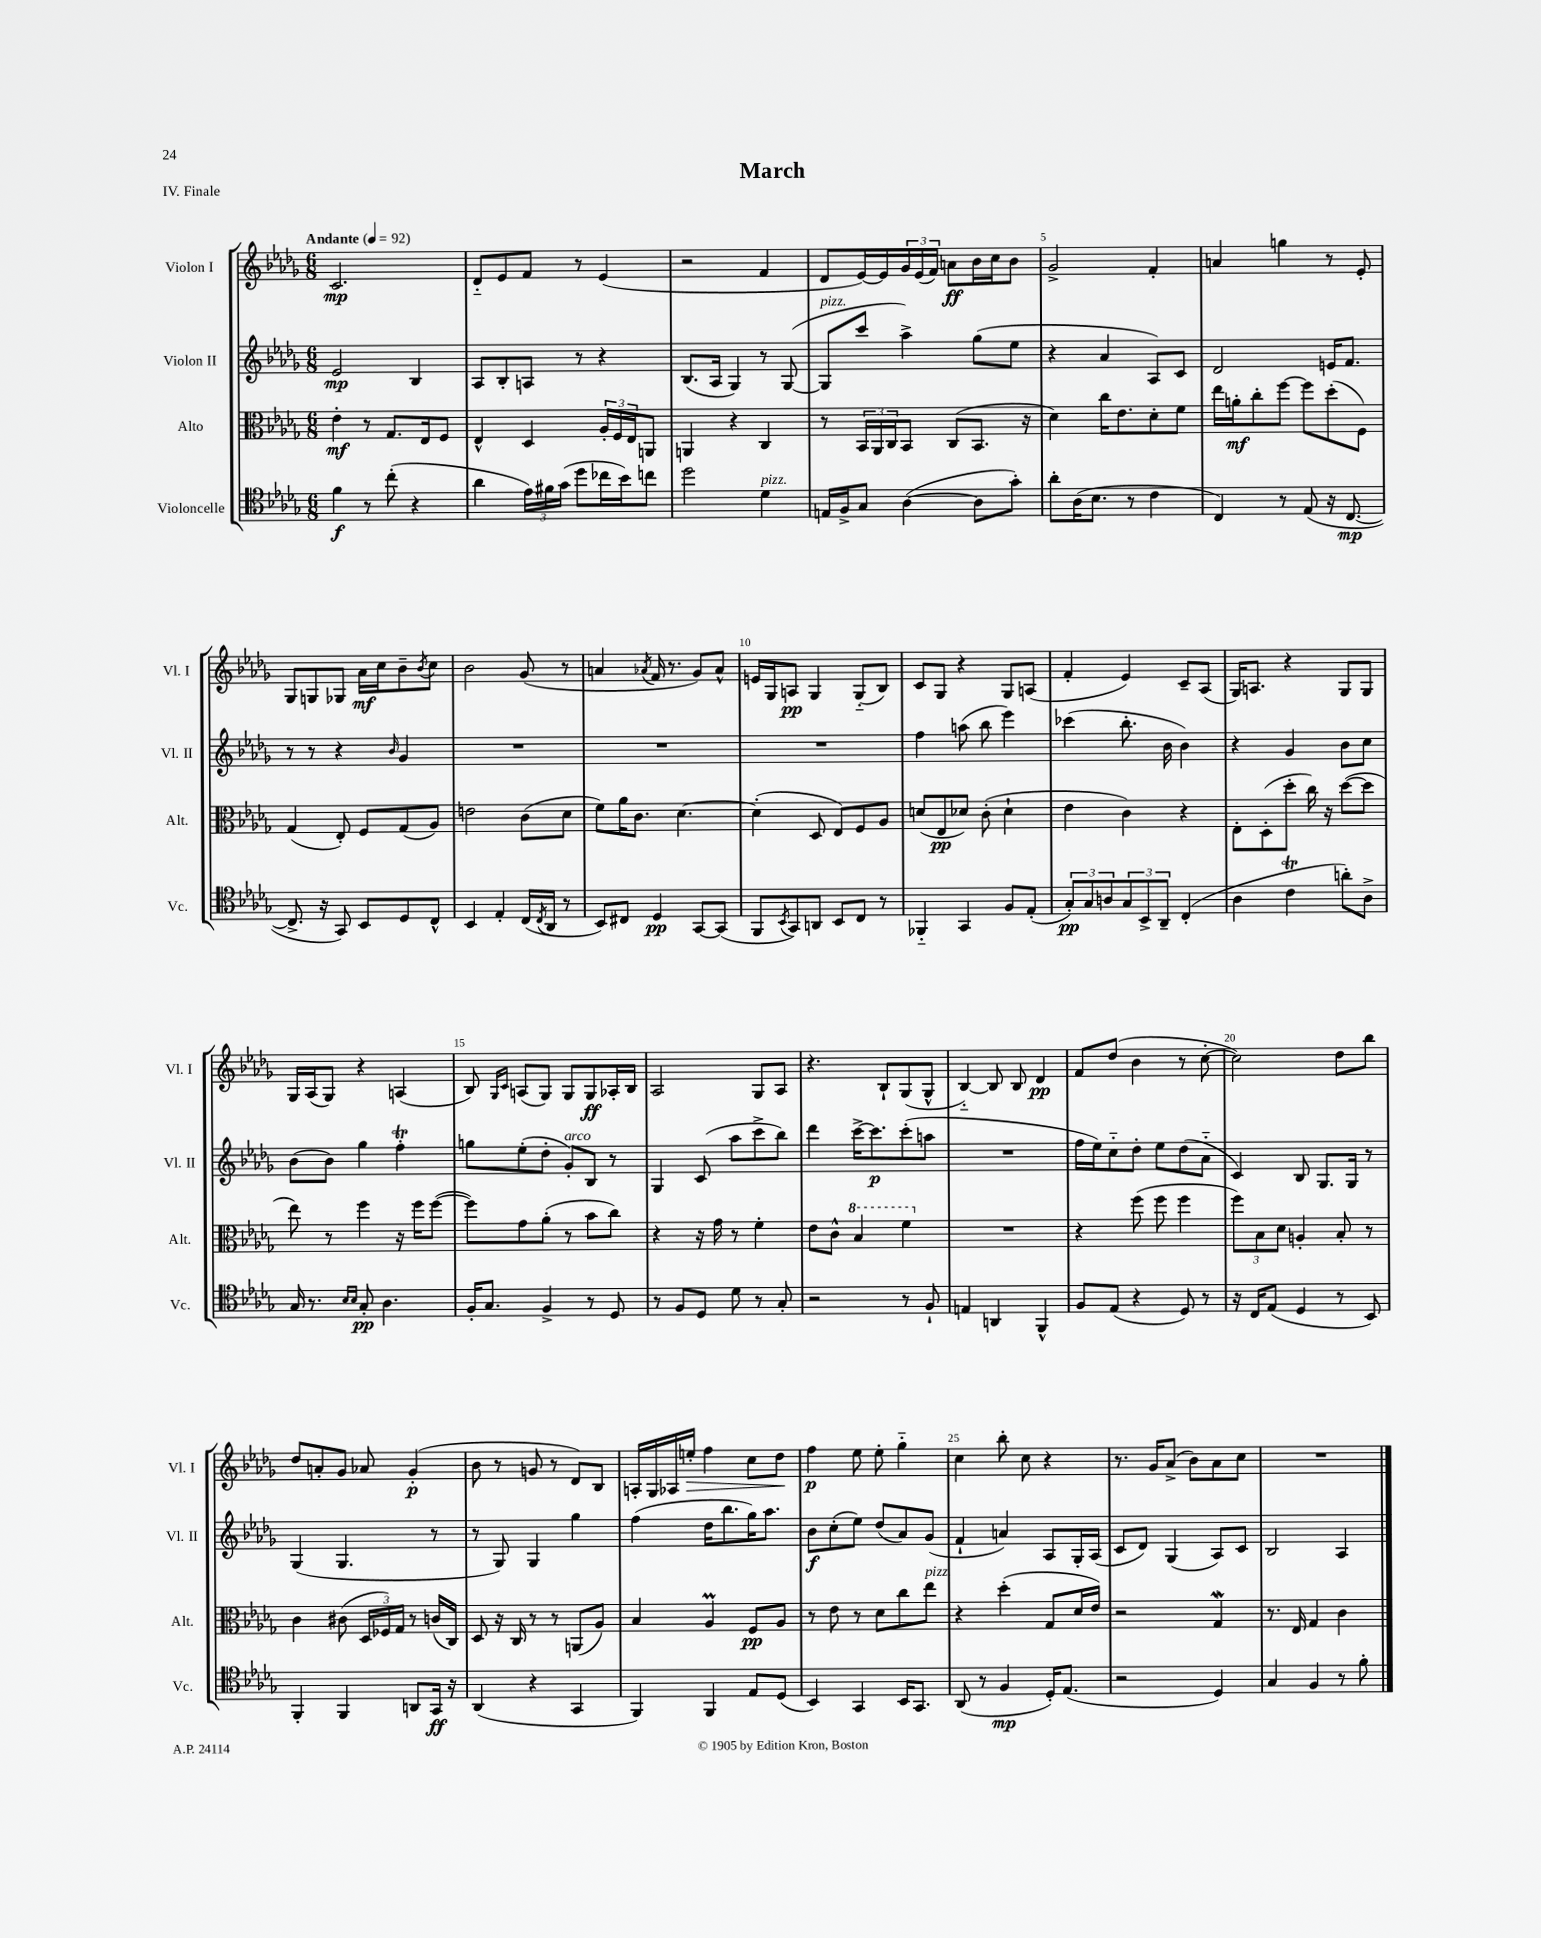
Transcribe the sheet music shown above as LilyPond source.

\header { title = "March" piece = "IV. Finale" }
<<
\new StaffGroup <<
\new Staff = "s0" \with { instrumentName = "Violon I" shortInstrumentName = "Vl. I" } {
    \clef treble \key des \major \numericTimeSignature \time 6/8 \tempo "Andante" 4 = 92
    c'2.\mp |
    des'8-_ ees'8 f'8 r8 ees'4( |
    r2 f'4 |
    des'8 ees'16~) ees'16 \tuplet 3/2 { ges'16 ees'16( f'16) } a'8\ff bes'16 c''16 bes'8 |
    ges'2-> f'4-. |
    a'4 g''4 r8 ees'8-. |
    ges8 g8 ges8 aes'16\mf c''16 bes'8-- \acciaccatura { bes'8 } c''8 |
    bes'2 ges'8( r8 |
    a'4 \acciaccatura { aes'8 } f'16 r8. ges'8) aes'8-^ |
    e'16 ges16 a8\pp ges4 ges8-_( bes8) |
    c'8 ges8 r4 ges8 a8( |
    f'4-. ees'4) c'8-- aes8( |
    ges16) a8. r4 ges8 ges8 |
    ges16 aes16( ges8) r4 a4( |
    bes8) \grace { ges16 c'16 } a8( ges8) ges8 ges8\ff aes16-. bes16 |
    aes2 ges8 aes8 |
    r4. bes8-! ges8( ges8-^ |
    bes4~-_) bes8 bes8 des'4\pp |
    f'8 des''8( bes'4 r8 c''8~-. |
    c''2) des''8 bes''8 |
    des''8 a'8-. ges'8 aes'8 ges'4-.\p( |
    bes'8 r8 g'8 r8 des'8) bes8 |
    a16-. ges16 aes16 e''16-.\> f''4 c''8 des''8\! |
    f''4\p ees''8 ees''8-. ges''4-_ |
    c''4 bes''8-. c''8 r4 |
    r8. ges'16 aes'8->( bes'8) aes'8 c''8 |
    R2. \bar "|." |
}
\new Staff = "s1" \with { instrumentName = "Violon II" shortInstrumentName = "Vl. II" } {
    \clef treble \key des \major \numericTimeSignature \time 6/8
    ees'2\mp bes4 |
    aes8 bes8-. a8 r8 r4 |
    bes8.( aes16 ges4) r8 ges8~( |
    ges8^\markup { \italic "pizz." } c'''8 aes''4->) ges''8( ees''8 |
    r4 aes'4 aes8) c'8 |
    des'2 e'16 f'8. |
    r8 r8 r4 \grace { bes'16 } ges'4 |
    R2. |
    R2. |
    R2. |
    f''4 a''8( bes''8 ees'''4) |
    ces'''4( bes''8.-. bes'16 bes'4) |
    r4 ges'4 bes'8 c''8 |
    bes'8( bes'8) ges''4 f''4-.\trill |
    g''8 ees''8-.( des''8-. ges'8-.^\markup { \italic "arco" }) bes8 r8 |
    ges4 c'8( aes''8 c'''8-> bes''8) |
    des'''4 c'''16~-> c'''8.\p c'''8-.( a''8 |
    R2. |
    f''16 ees''16) c''8-_ des''8-. ees''8 des''8( aes'8-_ |
    c'4) bes8 ges8. ges16 r8 |
    ges4( ges4. r8 |
    r8 ges8) ges4 ges''4 |
    f''4( des''16 bes''8. ges''16) aes''8. |
    bes'8\f c''8-.( ees''8) des''8( aes'8) ges'8( |
    f'4-! a'4) aes8 ges16-. aes16( |
    c'8 des'8) ges4( aes8) c'8 |
    bes2 aes4 \bar "|." |
}
\new Staff = "s2" \with { instrumentName = "Alto" shortInstrumentName = "Alt." } {
    \clef alto \key des \major \numericTimeSignature \time 6/8
    ees'4-.\mf r8 ges8. ees16 f8 |
    ees4-^ des4 \tuplet 3/2 { aes16-. f16 ees16 } a,8 |
    a,4 r4 c4 |
    r8 \tuplet 3/2 { bes,16 aes,16 c16 } bes,8 c8( bes,8. r16 |
    des'4) c''16 ees'8. des'8-. f'8 |
    ees''16 a'16-.\mf c''8-. f''8~ f''8 des''8-.( f8) |
    ges4( ees8-.) f8 ges8( aes8) |
    e'2 c'8( des'8 |
    f'8) aes'16 c'8. des'4.~ |
    des'4-.( des8 ees8) f8 aes8 |
    d'8( ees8\pp des'8) c'8-.( des'4-! |
    ees'4 c'4) r4 |
    ees8-. des8-.( des''8-. c''16) r16 des''8~( des''8 |
    ees''8) r8 f''4 r16 f''16 f''8~( |
    f''8) ges'8 aes'8-.( r8 bes'8 c''8) |
    r4 r16 ges'16 r8 f'4-. |
    ees'8 c'8-^ \ottava #1 bes'4 f''4 \ottava #0 |
    R2. |
    r4 f''8( f''8 f''4 |
    \tuplet 3/2 { f''8) bes8 des'8 } a4-. bes8-. r8 |
    c'4 cis'8( \tuplet 3/2 { des16 fes16) ges16 } r8 c'16( c16) |
    des8 r16 c16 r8 r8 a,8( aes8) |
    bes4 aes4\prall f8\pp aes8 |
    r8 ees'8 r8 des'8 c''8 ees''8^\markup { \italic "pizz." } |
    r4 des''4-.( ges8 des'16 ees'16) |
    r2 ges4\mordent |
    r8. ees16 ges4 c'4 \bar "|." |
}
\new Staff = "s3" \with { instrumentName = "Violoncelle" shortInstrumentName = "Vc." } {
    \clef tenor \key des \major \numericTimeSignature \time 6/8
    f'4\f r8 c''8-.( r4 |
    aes'4 \tuplet 3/2 { ees'16) fis'16 ges'16( } des''8 ces''16 bes'16) c''8 |
    des''2 des'4^\markup { \italic "pizz." } |
    e16 f16-> ges8 aes4~( aes8 ges'8-.) |
    aes'8-. aes16( bes8. r8 c'4 |
    c4) r8 ees8( r16 c8.~\mp |
    c8.-> r16 ges,8) bes,8 des8 c8-^ |
    bes,4 ees4-. c16( \acciaccatura { c8 } aes,16 r8 |
    bes,8) cis8 des4\pp ges,8~ ges,8( |
    f,8 \acciaccatura { bes,8 } ges,8) a,8 bes,8 c8 r8 |
    fes,4-_ ges,4 f8 ees8-.( |
    \tuplet 3/2 { ges8-.\pp) ges8 a8 } \tuplet 3/2 { ges8 bes,8-> aes,8-- } c4-.( |
    aes4 c'4\trill a'8-.) aes8-> |
    ges16 r8. \grace { bes16 bes16 } ges8-.\pp aes4. |
    f16-. ges8. f4-> r8 des8 |
    r8 f8 des8 des'8 r8 ges8-. |
    r2 r8 f8-! |
    e4 a,4 f,4-^ |
    f8 ees8( r4 des8) r8 |
    r16 c16 ees8( des4 r8 bes,8) |
    f,4-. f,4 a,8 ges,16\ff r16 |
    aes,4( r4 ges,4 |
    f,4) f,4 ees8 des8( |
    bes,4) ges,4 bes,16 ges,8. |
    aes,8( r8 f4\mp des16-.) ees8.( |
    r2 des4) |
    ges4 f4 r8 f'8-. \bar "|." |
}
>>
>>
\layout { \context { \Score \override BarNumber.break-visibility = ##(#f #t #t) barNumberVisibility = #(every-nth-bar-number-visible 5) } }
